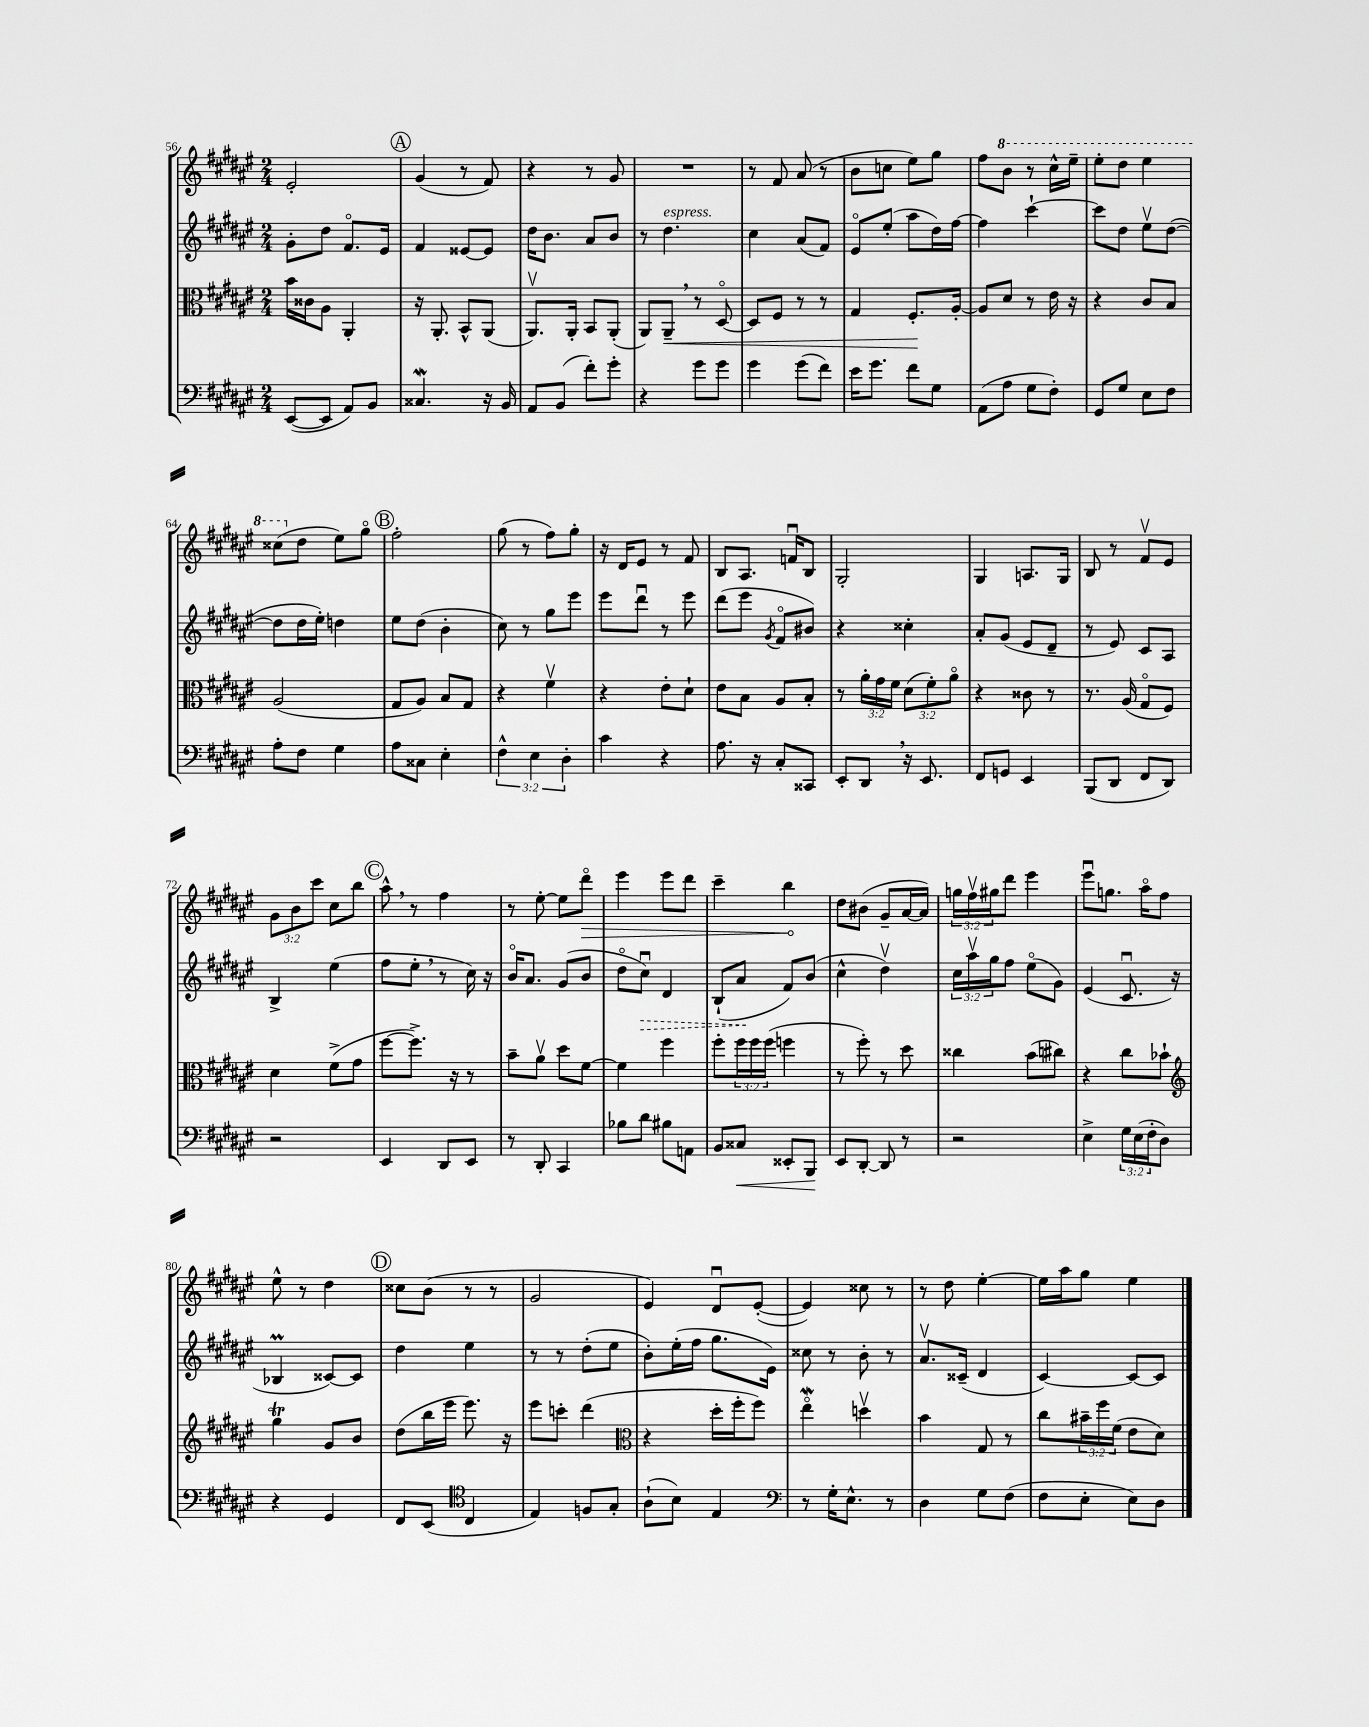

**kern	**dynam	**kern	**dynam	**kern	**dynam	**kern	**dynam
*part4	*part4	*part3	*part3	*part2	*part2	*part1	*part1
*staff4	*staff4	*staff3	*staff3	*staff2	*staff2	*staff1	*staff1
*clefF4	*	*clefC3	*	*clefG2	*	*clefG2	*
*k[f#c#g#d#a#e#]	*	*k[f#c#g#d#a#e#]	*	*k[f#c#g#d#a#e#]	*	*k[f#c#g#d#a#e#]	*
*M2/4	*	*M2/4	*	*M2/4	*	*M2/4	*
=56	=56	=56	=56	=56	=56	=56	=56
([8EE#/L	.	16b\LL	.	8g#'\L	.	2e#'/	.
.	.	16c##X\J	.	.	.	.	.
8EE#/J]	.	8A#\J	.	8dd#\J	.	.	.
8AA#/L)	.	4AA#'/	.	8.f#/L	.	.	.
8BB/J	.	.	.	.	.	.	.
.	.	.	.	16e#/Jk	.	.	.
!!LO:REH:place=s1:t=A
=57	=57	=57	=57	=57	=57	=57	=57
4.C##XW/	.	16r	.	4f#/	.	(4g#/	.
.	.	8.AA#'/	.	.	.	.	.
.	.	8BB^^/L	.	[8e##X/L	.	8r	.
16r	.	(8AA#/J	.	8e##/J]	.	8f#/)	.
16BB/	.	.	.	.	.	.	.
=58	=58	=58	=58	=58	=58	=58	=58
8AA#/L	.	8.AA#v/L)	.	16dd#\KL	.	4r	.
.	.	.	.	8.b\J	.	.	.
(8BB/J	.	.	.	.	.	.	.
.	.	16AA#'/Jk	.	.	.	.	.
8f#'\L)	.	8BB/L	.	8a#/L	.	8r	.
8g#'\J	.	(8AA#'/J	.	8b/J	.	8g#/	.
=59	=59	=59	=59	=59	=59	=59	=59
4r	.	8AA#/L)	.	8r	.	2r	.
!	!	!	!	!LO:TX:a:i:t=espress.	!	!	!
!	!	!	!LO:HP:b	!	!	!	!
.	.	8AA#~,/J	<	4.dd#\	.	.	.
8g#\L	.	8r	.	.	.	.	.
8g#\J	.	[8D#/	.	.	.	.	.
=60	=60	=60	=60	=60	=60	=60	=60
4g#\	.	8D#/L]	.	4cc#\	.	8r	.
.	.	8F#/J	.	.	.	8f#/	.
(8g#\L	.	8r	.	(8a#/L	.	(8a#/	.
8f#\J)	.	8r	.	8f#/J)	.	8r	.
=61	=61	=61	=61	=61	=61	=61	=61
16e#\KL	.	4G#/	.	8e#/L	.	8b\L	.
8.g#\J	.	.	.	.	.	.	.
.	.	.	.	(8ee#'/J	.	8ccn\J	.
8f#\L	.	8.F#'/L	.	8aa#\L	.	8ee#\L)	.
8G#\J	.	.	.	16dd#\L)	.	8gg#\J	.
.	.	[16A#'/Jk	[	[16ff#\JJ	.	.	.
=62	=62	=62	=62	=62	=62	=62	=62
(8AA#\L	.	8A#/L]	.	4ff#\]	.	8ff#\L	.
*	*	*	*	*	*	*8va	*
8A#\J	.	8d#/J	.	.	.	8bb\J	.
8G#\L	.	8r	.	[4ccc#`\	.	8r	.
8F#'\J)	.	16e#\	.	.	.	16ccc#^^\LL	.
.	.	16r	.	.	.	16eee#~\JJ	.
=63	=63	=63	=63	=63	=63	=63	=63
8GG#/L	.	4r	.	8ccc#\L]	.	8eee#'\L	.
8G#/J	.	.	.	8dd#\J	.	8ddd#\J	.
8E#\L	.	8c#/L	.	8ee#v\L	.	4eee#\	.
8F#\J	.	8B/J	.	([8dd#\J	.	.	.
!!LO:LB:g=z
=64	=64	=64	=64	=64	=64	=64	=64
8A#'\L	.	(2A#/	.	8dd#\L]	.	(8ccc##X\L	.
*	*	*	*	*	*	*X8va	*
8F#\J	.	.	.	16dd#\L	.	8dd#\J	.
.	.	.	.	16ee#'\JJ)	.	.	.
4G#\	.	.	.	4ddn\	.	8ee#\L)	.
.	.	.	.	.	.	8gg#\J	.
!!LO:REH:place=s1:t=B
=65	=65	=65	=65	=65	=65	=65	=65
8A#\L	.	8G#/L	.	8ee#\L	.	2ff#'\	.
8C##X\J	.	8A#/J)	.	(8dd#\J	.	.	.
4E#'\	.	8B/L	.	4b'\	.	.	.
.	.	8G#/J	.	.	.	.	.
=66	=66	=66	=66	=66	=66	=66	=66
6F#^^\	.	4r	.	8cc#\)	.	(8gg#\	.
.	.	.	.	8r	.	8r	.
6E#\	.	.	.	.	.	.	.
.	.	4f#v\	.	8gg#\L	.	8ff#\L)	.
6D#'\	.	.	.	.	.	.	.
.	.	.	.	8eee#\J	.	8gg#'\J	.
=67	=67	=67	=67	=67	=67	=67	=67
4c#\	.	4r	.	8eee#\L	.	16r	.
.	.	.	.	.	.	16d#/KL	.
.	.	.	.	8ddd#u\J	.	8e#/J	.
4r	.	8e#'\L	.	8r	.	8r	.
.	.	8d#`\J	.	8eee#\	.	8f#/	.
=68	=68	=68	=68	=68	=68	=68	=68
8.A#\	.	8e#\L	.	(8ddd#\L	.	8B/L	.
.	.	8B\J	.	8eee#\J	.	8.A#/J	.
16r	.	.	.	.	.	.	.
.	.	.	.	8qg#/	.	.	.
8C#'/L	.	8A#/L	.	8f#/L	.	.	.
.	.	.	.	.	.	16fnu/KL	.
8CC##X/J	.	8B'/J	.	8b#X/J)	.	8B/J	.
=69	=69	=69	=69	=69	=69	=69	=69
8EE#'/L	.	8r	.	4r	.	2G#'/	.
8DD#,/J	.	24a#'\LL	.	.	.	.	.
.	.	24g#\	.	.	.	.	.
.	.	24f#\JJ	.	.	.	.	.
16r	.	(12d#\L	.	4cc##X'\	.	.	.
8.EE#/	.	.	.	.	.	.	.
.	.	12f#'\)	.	.	.	.	.
.	.	12a#\J	.	.	.	.	.
=70	=70	=70	=70	=70	=70	=70	=70
8FF#/L	.	4r	.	8a#'/L	.	4G#/	.
8GGn/J	.	.	.	(8g#/J	.	.	.
4EE#/	.	8c##X\	.	8e#/L	.	8.An/L	.
.	.	8r	.	8d#~/J	.	.	.
.	.	.	.	.	.	16G#/Jk	.
=71	=71	=71	=71	=71	=71	=71	=71
(8BBB/L	.	8.r	.	8r	.	8B/	.
8DD#/J	.	.	.	8e#/)	.	8r	.
.	.	(16A#/	.	.	.	.	.
8FF#/L	.	8G#/L	.	8c#/L	.	8f#v/L	.
8DD#/J)	.	8F#/J)	.	8A#/J	.	8e#/J	.
!!LO:LB:g=z
=72	=72	=72	=72	=72	=72	=72	=72
2r	.	4d#\	.	4B^/	.	12g#\L	.
.	.	.	.	.	.	12b\	.
.	.	.	.	.	.	12ccc#\J	.
.	.	(8f#^\L	.	(4ee#\	.	8cc#\L	.
.	.	8g#\J	.	.	.	8bb\J	.
!!LO:REH:place=s1:t=C
=73	=73	=73	=73	=73	=73	=73	=73
4EE#/	.	[8ff#\L	.	8ff#\L	.	8aa#^^,\	.
.	.	8.ff#^\J])	.	8ee#',\J	.	8r	.
8DD#/L	.	.	.	8r	.	4ff#\	.
.	.	16r	.	.	.	.	.
8EE#/J	.	8r	.	16cc#\)	.	.	.
.	.	.	.	16r	.	.	.
=74	=74	=74	=74	=74	=74	=74	=74
8r	.	8b~\L	.	16b/KL	.	8r	.
.	.	.	.	8.a#/J	.	.	.
8DD#'/	.	8a#v\J	.	.	.	[8ee#'\	.
4CC#/	.	8dd#\L	.	(8g#/L	.	8ee#\L]	.
!	!	!	!	!	!	!	!LO:HP:b
.	.	[8f#\J	.	8b/J	.	8ddd#\J	>
=75	=75	=75	=75	=75	=75	=75	=75
8B-X\L	.	4f#\]	.	8dd#\L	.	4eee#\	.
!	!	!	!	!	!LO:HP:b	!	!
8d#\J	.	.	.	8cc#u\J)	>	.	.
8B#X\L	.	4ff#\	.	4d#/	.	8eee#\L	.
8AAn\J	.	.	.	.	.	8ddd#\J	.
=76	=76	=76	=76	=76	=76	=76	=76
8BB/L	.	8ff#'\L	.	(8B`/L	.	4ccc#~\	.
!	!LO:HP:b	!	!	!	!	!	!
8C##X/J	<	24ff#\L	.	8a#/J	.	.	.
.	.	24ff#\	.	.	.	.	.
.	.	(24ff#\JJ	.	.	.	.	.
8EE##X'/L	.	4ffn\	.	8f#/L)	]	4bb\	.
8BBB/J	.	.	.	(8b/J	.	.	.
.	[	.	.	.	.	.	]
=77	=77	=77	=77	=77	=77	=77	=77
8EE#/L	.	8r	.	4cc#^^\	.	8dd#\L	.
[8DD#'/J	.	8ff#'\)	.	.	.	(8b#X\J	.
8DD#/]	.	8r	.	4dd#v\)	.	8g#~/L	.
8r	.	8dd#\	.	.	.	[16a#/L	.
.	.	.	.	.	.	16a#/JJ])	.
=78	=78	=78	=78	=78	=78	=78	=78
2r	.	4cc##X\	.	24cc#\LL	.	24ggn\LL	.
.	.	.	.	24aa#v\	.	24ff#v\	.
.	.	.	.	24gg#\J	.	24gg#X\J	.
.	.	.	.	8ff#\J	.	8ddd#\J	.
.	.	(8b\L	.	(8ee#\L	.	4eee#\	.
.	.	8cc#X\J)	.	8g#\J)	.	.	.
=79	=79	=79	=79	=79	=79	=79	=79
4E#^\	.	4r	.	(4e#/	.	8eee#u\L	.
.	.	.	.	.	.	8.ggn\J	.
24G#\LL	.	8cc#\L	.	8.c#u/	.	.	.
(24E#\	.	.	.	.	.	.	.
.	.	.	.	.	.	16aa#\KL	.
24F#'\J	.	.	.	.	.	.	.
8D#\J)	.	8b-X`\J	.	.	.	8ff#\J	.
.	.	.	.	16r	.	.	.
!!LO:LB:g=z
=80	=80	=80	=80	=80	=80	=80	=80
*	*	*clefG2	*	*	*	*	*
4r	.	4gg#T\	.	4B-XM/	.	8ee#^^\	.
.	.	.	.	.	.	8r	.
4GG#/	.	8g#/L	.	[8c##X/L)	.	4dd#\	.
.	.	8b/J	.	8c##/J]	.	.	.
!!LO:REH:place=s1:t=D
=81	=81	=81	=81	=81	=81	=81	=81
8FF#/L	.	(8dd#\L	.	4dd#\	.	8cc##X\L	.
(8EE#/J	.	16bb\L	.	.	.	(8b\J	.
.	.	16eee#\JJ	.	.	.	.	.
*clefC4	*	*	*	*	*	*	*
4C#/	.	8.eee#\)	.	4ee#\	.	8r	.
.	.	.	.	.	.	8r	.
.	.	16r	.	.	.	.	.
=82	=82	=82	=82	=82	=82	=82	=82
4E#/)	.	8eee#\L	.	8r	.	2g#/	.
.	.	8cccn'\J	.	8r	.	.	.
8Fn/L	.	(4ddd#\	.	(8dd#'\L	.	.	.
8G#'/J	.	.	.	8ee#\J	.	.	.
=83	=83	=83	=83	=83	=83	=83	=83
*	*	*clefC3	*	*	*	*	*
(8A#`\L	.	4r	.	8b'\L)	.	4e#/)	.
8B\J)	.	.	.	(16ee#'\L	.	.	.
.	.	.	.	16ff#\JJ	.	.	.
4E#/	.	16dd#'\LL	.	8.gg#\L	.	8d#u/L	.
.	.	16ff#'\J	.	.	.	.	.
.	.	8ff#\J)	.	.	.	([8e#'/J	.
.	.	.	.	16e#\Jk)	.	.	.
=84	=84	=84	=84	=84	=84	=84	=84
*clefF4	*	*	*	*	*	*	*
8r	.	4ee#W\	.	8cc##X\	.	4e#/])	.
16G#'\KL	.	.	.	8r	.	.	.
8.E#^^\J	.	.	.	.	.	.	.
.	.	4ddnv\	.	8b'\	.	8cc##X\	.
8r	.	.	.	8r	.	8r	.
=85	=85	=85	=85	=85	=85	=85	=85
4D#\	.	4b\	.	8.a#v/L	.	8r	.
.	.	.	.	.	.	8dd#\	.
.	.	.	.	(16c##X~/Jk	.	.	.
8G#\L	.	8G#/	.	4d#/	.	[4ee#'\	.
(8F#\J	.	8r	.	.	.	.	.
=86	=86	=86	=86	=86	=86	=86	=86
8F#\L	.	8cc#\L	.	[4c#/)	.	16ee#\LL]	.
.	.	.	.	.	.	16aa#\J	.
8E#'\J	.	24b#X~\L	.	.	.	8gg#\J	.
.	.	24ff#\	.	.	.	.	.
.	.	(24f#\JJ	.	.	.	.	.
8E#\L)	.	8e#\L	.	8c#/L_	.	4ee#\	.
8D#\J	.	8d#\J)	.	8c#/J]	.	.	.
==	==	==	==	==	==	==	==
*-	*-	*-	*-	*-	*-	*-	*-
